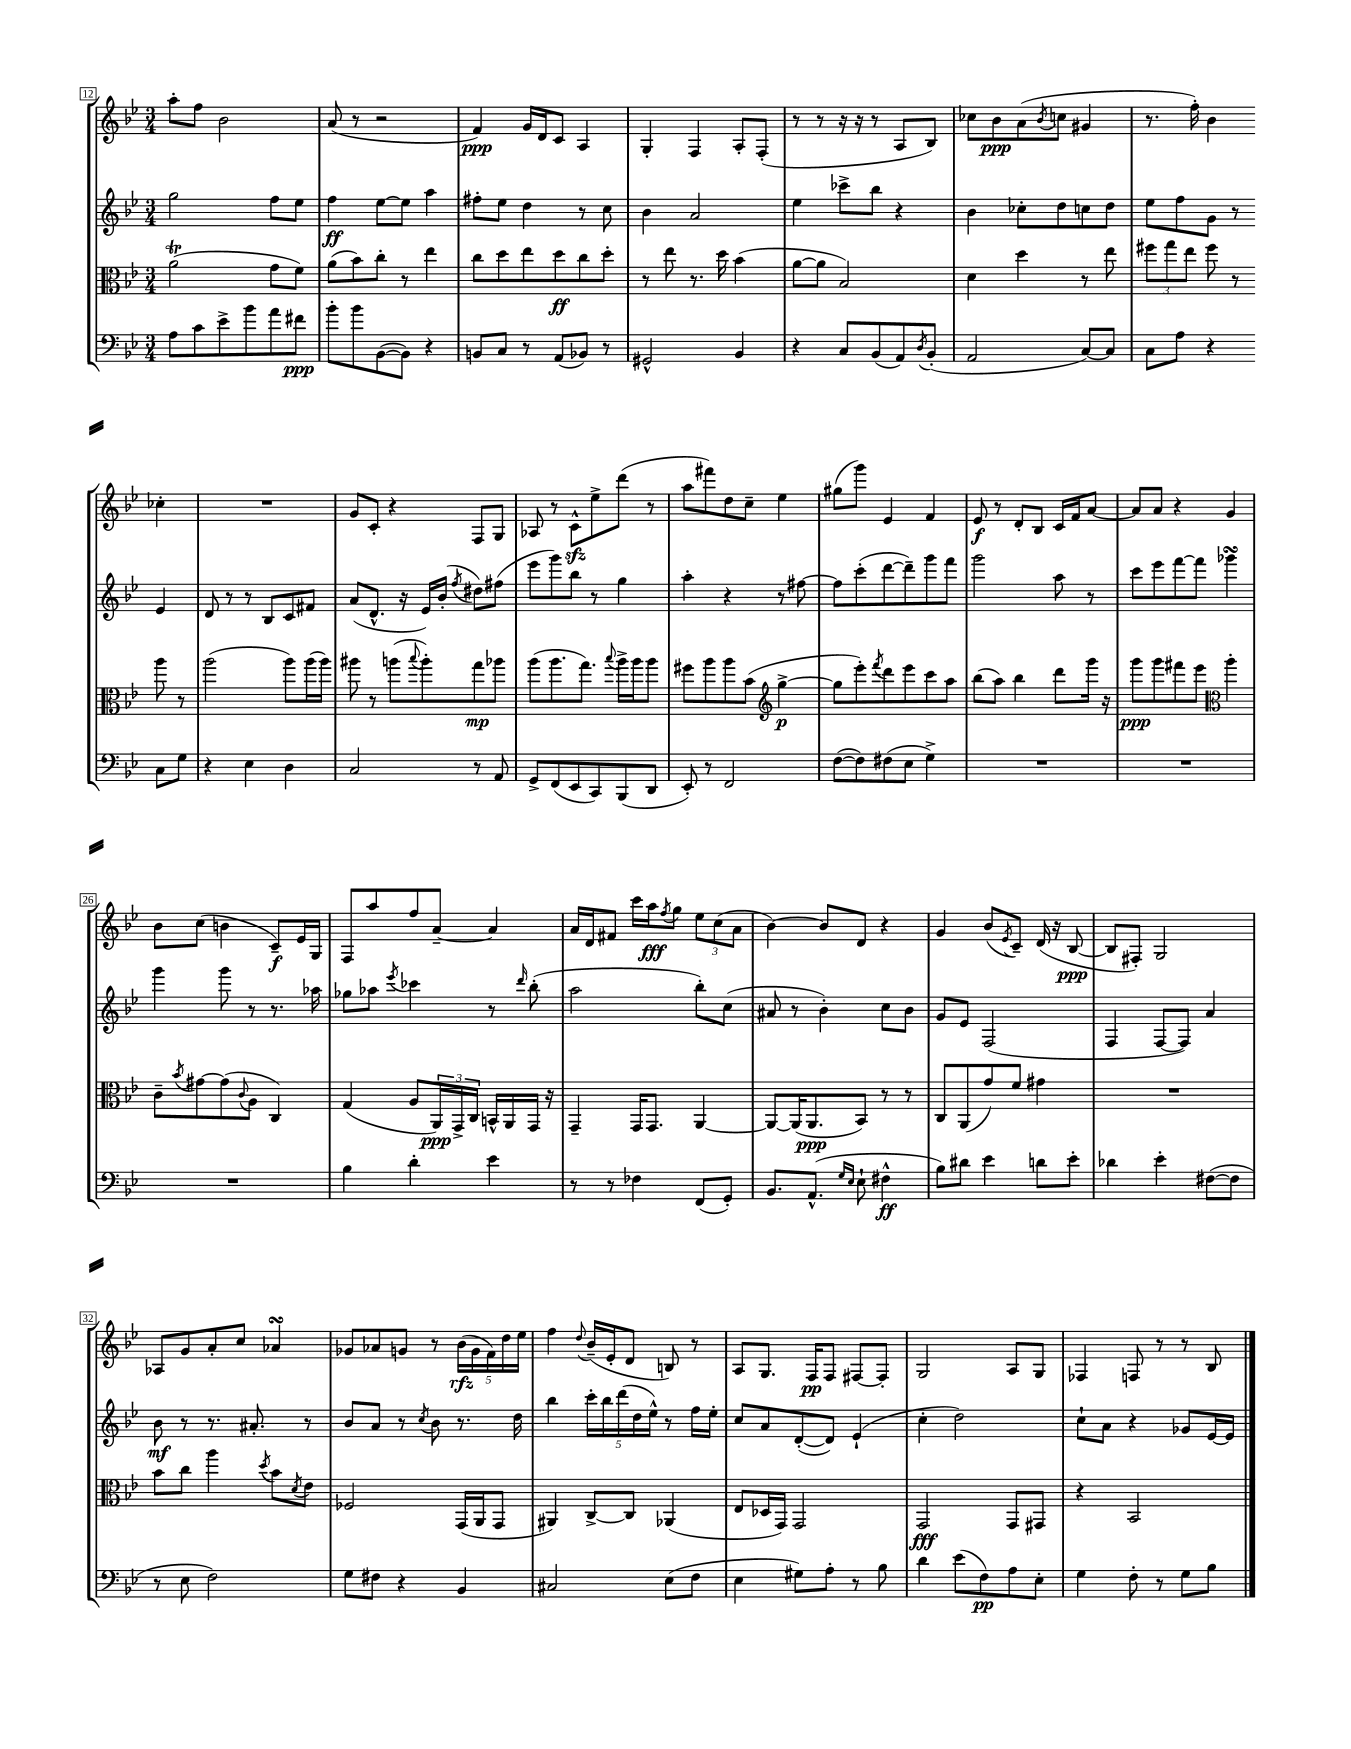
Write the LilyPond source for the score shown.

<<
\new StaffGroup <<
\new Staff = "s0" {
    \clef treble \key bes \major \numericTimeSignature \time 3/4
    a''8-. f''8 bes'2 |
    a'8( r8 r2 |
    f'4\ppp) g'16 d'16 c'8 a4 |
    g4-. f4 a8-. f8-.( |
    r8 r8 r16 r16 r8 a8 bes8) |
    ces''8 bes'8\ppp a'8( \acciaccatura { bes'8 } c''8 gis'4 |
    r8. f''16-.) bes'4 ces''4-. |
    R2. |
    g'8 c'8-. r4 f8 g8 |
    aes8 r8 c'8-^\sfz ees''8-> d'''8( r8 |
    a''8 fis'''8) d''8 c''8-- ees''4 |
    gis''8( g'''8) ees'4 f'4 |
    ees'8\f r8 d'8-. bes8 c'16 f'16 a'8~ |
    a'8 a'8 r4 g'4 |
    bes'8 c''8( b'4 c'8--\f) ees'16 g16 |
    f8 a''8 f''8 a'8~-- a'4 |
    a'16 d'16 fis'8 c'''16 a''16\fff \acciaccatura { f''8 } g''8 \tuplet 3/2 { ees''8 c''8( a'8 } |
    bes'4~) bes'8 d'8 r4 |
    g'4 bes'8( \acciaccatura { ees'8 } c'8--) d'16( r16 bes8~\ppp |
    bes8 fis8-.) g2 |
    aes8 g'8 a'8-. c''8 aes'4\turn |
    ges'8 aes'8 g'8 r8 \tuplet 5/4 { bes'16\rfz( g'16 f'16) d''16 ees''16 } |
    f''4 \appoggiatura { d''8 } bes'16--( ees'16-. d'8 b8) r8 |
    a8 g8. f16\pp f8 fis8~ fis8-. |
    g2 a8 g8 |
    fes4 f8 r8 r8 bes8 \bar "|." |
}
\new Staff = "s1" {
    \clef treble \key bes \major \numericTimeSignature \time 3/4
    g''2 f''8 ees''8 |
    f''4\ff ees''8~ ees''8 a''4 |
    fis''8-. ees''8 d''4 r8 c''8 |
    bes'4 a'2 |
    ees''4 ces'''8-> bes''8 r4 |
    bes'4 ces''8-. d''8 c''8 d''8 |
    ees''8 f''8 g'8 r8 ees'4 |
    d'8 r8 r8 bes8 c'8 fis'8 |
    a'8( d'8.-^ r16 ees'16) bes'16-.( \acciaccatura { f''8 } dis''8) fis''8( |
    ees'''8 g'''8) bes''8 r8 g''4 |
    a''4-. r4 r8 fis''8~ |
    fis''8 c'''8-.( d'''8~ d'''8--) g'''8 f'''8 |
    g'''2 a''8 r8 |
    c'''8 ees'''8 f'''8~ f'''8 ges'''4\turn |
    g'''4 g'''8 r8 r8. aes''16 |
    ges''8 aes''8 \acciaccatura { ees'''8 } ces'''4 r8 \grace { d'''16 } bes''8-.( |
    a''2 bes''8-.) c''8( |
    ais'8 r8 bes'4-.) c''8 bes'8 |
    g'8 ees'8 f2( |
    f4 f8~ f8) a'4 |
    bes'8\mf r8 r8. ais'8.-. r8 |
    bes'8 a'8 r8 \acciaccatura { c''8 } bes'8 r8. d''16 |
    bes''4 \tuplet 5/4 { c'''16-. bes''16 d'''16( d''16 ees''16-^) } r8 f''16 ees''16-. |
    c''8 a'8 d'8~-.( d'8) ees'4-!( |
    c''4-. d''2) |
    c''8-! a'8 r4 ges'8 ees'16~ ees'16 \bar "|." |
}
\new Staff = "s2" {
    \clef alto \key bes \major \numericTimeSignature \time 3/4
    a'2\trill( g'8 f'8) |
    a'8( bes'8) c''8-. r8 ees''4 |
    c''8 d''8 ees''8 d''8\ff c''8 d''8-. |
    r8 ees''8 r8. d''16 bes'4( |
    a'8~ a'8 bes2) |
    d'4 d''4 r8 ees''8 |
    \tuplet 3/2 { fis''8 g''8 ees''8 } fis''8 r8 a''8 r8 |
    a''2( a''8) a''16( a''16) |
    ais''8 r8 a''8( \appoggiatura { bes''8 } a''8-.) g''8\mp aes''8 |
    a''8( a''8. g''8.) \appoggiatura { bes''8 } a''16-> a''16 a''8 |
    fis''8 a''8 a''8 bes'8( \clef treble g''4~->\p |
    g''8 ees'''8-.) \acciaccatura { f'''8 } d'''8 ees'''8 c'''8 a''8 |
    bes''8( a''8) bes''4 d'''8 g'''16 r16 |
    g'''8\ppp g'''8 fis'''8 ees'''8 \clef alto a''4-. |
    c'8-- \acciaccatura { bes'8 } gis'8~ gis'8( \appoggiatura { c'8 } a8 c4) |
    g4( a8 \tuplet 3/2 { a,16\ppp) g,16-> c16 } b,16-^ a,16 g,16 r16 |
    g,4-- g,16 g,8. a,4~ |
    a,8~ a,16( a,8.\ppp bes,8) r8 r8 |
    c8 a,8( g'8) f'8 gis'4 |
    R2. |
    bes'8 c''8 a''4 \acciaccatura { d''8 } bes'8 \acciaccatura { d'8 } ees'8 |
    fes2 g,16( a,16 g,8 |
    ais,4) c8~-> c8 aes,4( |
    ees8 des16 g,16) g,2 |
    g,2\fff g,8 gis,8 |
    r4 bes,2 \bar "|." |
}
\new Staff = "s3" {
    \clef bass \key bes \major \numericTimeSignature \time 3/4
    a8 c'8 ees'8-> bes'8 a'8 fis'8\ppp |
    bes'8-. bes'8 bes,8~( bes,8) r4 |
    b,8 c8 r8 a,8( bes,8) r8 |
    gis,2-^ bes,4 |
    r4 c8 bes,8( a,8) \acciaccatura { d8 } bes,8-.( |
    a,2 c8~) c8 |
    c8 a8 r4 c8 g8 |
    r4 ees4 d4 |
    c2 r8 a,8 |
    g,8-> f,8( ees,8 c,8) bes,,8( d,8 |
    ees,8-.) r8 f,2 |
    f8~( f8) fis8( ees8 g4->) |
    R2. |
    R2. |
    R2. |
    bes4 d'4-. ees'4 |
    r8 r8 fes4 f,8( g,8-.) |
    bes,8. a,8.-^( \grace { g16 ees16 } ees8-! fis4-^\ff |
    bes8) dis'8 ees'4 d'8 ees'8-. |
    des'4 ees'4-. fis8~( fis8 |
    r8 ees8 f2) |
    g8 fis8 r4 bes,4 |
    cis2 ees8( f8 |
    ees4 gis8) a8-. r8 bes8 |
    d'4 ees'8( f8\pp) a8 ees8-. |
    g4 f8-. r8 g8 bes8 \bar "|." |
}
>>
>>
\layout { \context { \Score currentBarNumber = #12 \override BarNumber.stencil = #(make-stencil-boxer 0.1 0.3 ly:text-interface::print) } }
